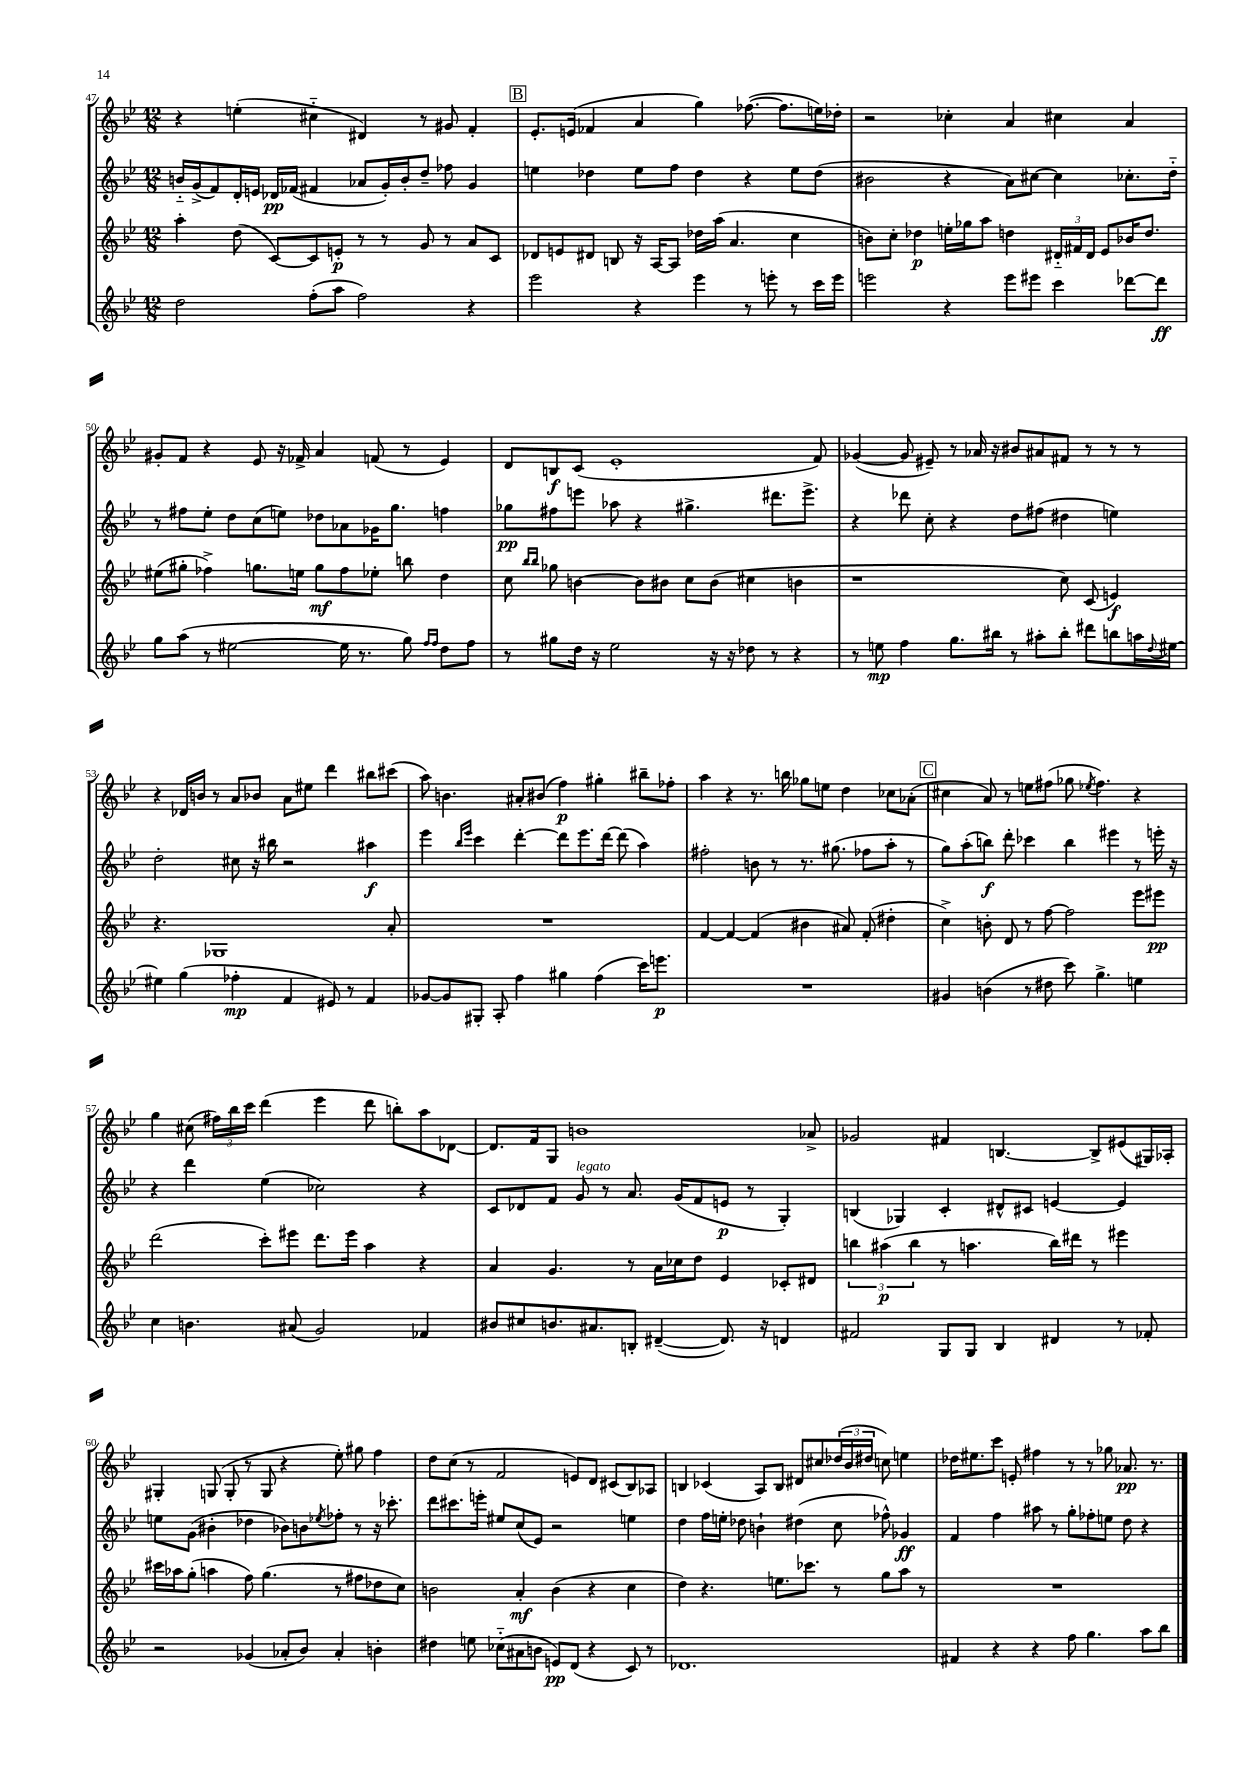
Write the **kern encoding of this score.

**kern	**kern	**kern	**kern
*staff4	*staff3	*staff2	*staff1
*clefG2	*clefG2	*clefG2	*clefG2
*k[b-e-]	*k[b-e-]	*k[b-e-]	*k[b-e-]
*M12/8	*M12/8	*M12/8	*M12/8
2dd	4aa'	16b'~	4r
.	.	(16g^	.
.	.	8f)	.
.	(8dd	16d'	(4ee'
.	.	16e	.
.	[8c)	16d-	.
.	.	(16f-	.
(8ff'	8c]	4f#	4cc#'~
8aa	8e'	.	.
2ff)	8r	8a-	4d#)
.	8r	16g')	.
.	.	16b'	.
.	8g	8dd~	8r
.	8r	8ff-	8g#
4r	8a	4g	4f'
.	8c	.	.
=	=	=	=
2eee-	8d-	4ee	8.e-'
.	8e	.	.
.	.	.	(16e
.	8d#	4dd-	4f-
.	8B	.	.
4r	16r	8ee	4a
.	[16A	.	.
.	8A]	8ff	.
4eee-	16dd-	4dd-	4gg)
.	(16aa	.	.
.	4.a	.	.
8r	.	4r	([8.ff-
8eee'	.	.	.
.	.	.	8.ff-]
8r	4cc	8ee	.
16ccc	.	(8dd-	16ee)
16eee	.	.	16dd-'
=	=	=	=
2eee	8b)	2b#	2r
.	8cc'	.	.
.	4dd-	.	.
4r	16ee'	4r	4cc-'
.	16gg-	.	.
.	8aa	.	.
8eee	4dd	8a)	4a
8eee#	.	[8cc#	.
4ccc	24d#'~	4cc#]	4cc#
.	24f#	.	.
.	24d#	.	.
.	8e-	.	.
[8ddd-	16b-	8.cc-'	4a
.	8.dd	.	.
8ddd-]	.	.	.
.	.	16dd'~	.
=	=	=	=
8gg	(8ee#	8r	8g#'
(8aa	8gg#'	8ff#	8f
8r	4ff-^)	8ee-'	4r
[2ee#	.	8dd	.
.	8.gg	(8cc	8e-
.	.	8ee)	16r
.	16ee	.	16f-^
.	8gg	8dd-	4a
16ee#]	8ff-	8a-	.
8.r	.	.	.
.	8ee-'	16g-	(8f
.	.	8.gg	.
8gg)	8bb	.	8r
16qqff	.	.	.
16qqff	.	.	.
8dd	4dd	4ff	4e-)
8ff	.	.	.
=	=	=	=
8r	8cc	8gg-	8d
.	16qqbb-	.	.
.	16qqbb-	.	.
8gg#	8gg-	8ff#	8B
16dd	[4b	8eee	(8c
16r	.	.	.
2ee-	.	8aa-	1e-'
.	8b]	4r	.
.	8b#	.	.
.	8cc	4.gg#^	.
16r	(8b#	.	.
16r	.	.	.
8dd-	4cc#	.	.
8r	.	8.ddd#	.
4r	4b	.	.
.	.	8.eee^	.
.	.	.	8f)
=	=	=	=
8r	1r	4r	([4g-
8ee	.	.	.
4ff	.	8ddd-	8g-]
.	.	8cc'	8e#~)
8.gg	.	4r	8r
.	.	.	16a-
16bb#	.	.	16r
8r	.	8dd	8b#
8aa#'	.	(8ff#	8a#
8bb#'	8cc)	4dd#	8f#
8ddd#	(8c	.	8r
8bb	4e)	4ee)	8r
16aa	.	.	8r
8qqdd	.	.	.
[16ee#	.	.	.
=	=	=	=
4ee#]	4.r	2dd'	4r
(4gg	.	.	16d-
.	.	.	16b
.	1G-	.	8r
4ff-'	.	8cc#	8a
.	.	16r	8b-
.	.	16bb#	.
4f	.	2r	8a
.	.	.	8ee#
8e#)	.	.	4ddd
8r	.	.	.
4f	.	4aa#	8bb#
.	8a'	.	(8ccc#
=	=	=	=
[8g-	1.r	4eee-	8aa)
8g-]	.	.	4.b
.	.	16qqbb-	.
.	.	16qqeee-	.
8G#'	.	4ccc	.
8A'	.	.	.
4ff	.	[4ddd'	8a#'
.	.	.	(8b#
4gg#	.	8ddd]	4ff)
.	.	8.eee-	.
(4ff	.	.	4gg#'
.	.	[16ddd	.
.	.	(8ddd]	.
16ccc)	.	4aa)	8bb#~
8.eee	.	.	.
.	.	.	8ff-'
=	=	=	=
1.r	[4f	2ff#'	4aa
.	4f_	.	4r
.	(4f]	8b	8.r
.	.	8r	.
.	.	.	16bb
.	4b#	8.r	8gg-
.	.	.	8ee
.	.	(8.gg#	.
.	8a#)	.	4dd
.	(8f'	8ff-	.
.	4dd#'	8aa'	8cc-
.	.	8r	(8a-'
=	=	=	=
4g#	4cc^)	8gg)	4cc#
.	.	(8aa'	.
(4b	8b'	8bb)	8a)
.	8d	8ddd'	8r
8r	8r	4ccc-	8ee
8dd#	[8ff	.	(8ff#
8ccc)	2ff]	4bb	8gg-
.	.	.	8qee-
4.gg^	.	.	4.ff#)
.	.	4eee#	.
4ee	8eee-	8r	4r
.	8eee#	16eee'	.
.	.	16r	.
=	=	=	=
4cc	(2ddd	4r	4gg
4.b	.	4ddd	(8cc#
.	.	.	24ff#)
.	.	.	24bb-
.	.	.	24ccc
.	8ccc')	(4ee-	(4ddd
(8a#	8eee#	.	.
2g)	8.ddd	2cc-)	4eee-
.	16eee#	.	.
.	4aa	.	8ddd
.	.	.	8bb')
4f-	4r	4r	8aa
.	.	.	[8d-
=	=	=	=
8b#	4a	8c	8.d-]
8cc#	.	8d-	.
.	.	.	16f
8.b	4.g	8f	8G
.	.	8g	1b
8.a#	.	.	.
.	.	8r	.
8B'	8r	8.a	.
([4d#~	16a	.	.
.	16cc-	(16g	.
.	8dd	8f	.
8.d#])	4e-	8e	.
.	.	8r	.
16r	.	.	.
4d	8c-'	4G')	.
.	8d#	.	8a-^
=	=	=	=
2f#	6bb	(4B	2g-
.	(6aa#	.	.
.	.	4G-)	.
.	6bb	.	.
8G	8r	4c'	4f#
8G	4.aa	.	.
4B-	.	8d#^^	[4.B
.	.	8c#	.
4d#	16bb)	[4e	.
.	16ddd#	.	.
.	8r	.	8B^]
8r	4eee#	4e]	(8e#
8f-'	.	.	16G#)
.	.	.	16A-'
=	=	=	=
2r	16ccc#	8ee	4G#'
.	16aa-	.	.
.	(8gg'	(8g	.
.	4aa	4b#'	(8G
.	.	.	8G'
(4g-	8ff)	4dd-	8r
.	(4.gg	.	8G
8a-'	.	8b-)	4r
8b-)	.	8b	.
.	.	8qee-	.
4a-'	8r	8ff-'	8ee-')
.	8ff#	8r	8gg#
4b'	8dd-	16r	4ff
.	.	8.ccc-'	.
.	8cc)	.	.
=	=	=	=
4dd#	2b	8ddd	8dd
.	.	8.ccc#	(8cc
8ee	.	.	8r
.	.	16eee'	.
(8cc-'~	.	8ee#	2f
8a#	4a'	(8cc	.
8b	.	8e-)	.
8e)	(4b	2r	.
(8d	.	.	8e)
4r	4r	.	8d
.	.	.	(8c#
8c)	4cc	4ee	8B-)
8r	.	.	8A-
=	=	=	=
1.d-	4dd)	4dd	4B
.	4.r	16ff	(4c-
.	.	16ee'	.
.	.	8dd-	.
.	.	4b`	8A)
.	8.ee	.	8B
.	.	(4dd#	8d#
.	8.ccc-	.	.
.	.	.	8cc#
.	8r	8cc	(24dd-
.	.	.	24b-
.	.	.	24dd#
.	8gg	8ff-^^)	8cc)
.	8aa	4g-	4ee
.	8r	.	.
=	=	=	=
4f#	1.r	4f	16dd-
.	.	.	8.ee#
4r	.	4ff	8ccc
.	.	.	8e'
4r	.	8aa#	4ff#
.	.	8r	.
8ff	.	8gg'	8r
4.gg	.	8ff-'	8r
.	.	8ee	8gg-
.	.	8dd	8.a-
8aa	.	4r	.
.	.	.	8.r
8bb-	.	.	.
==	==	==	==
*-	*-	*-	*-
